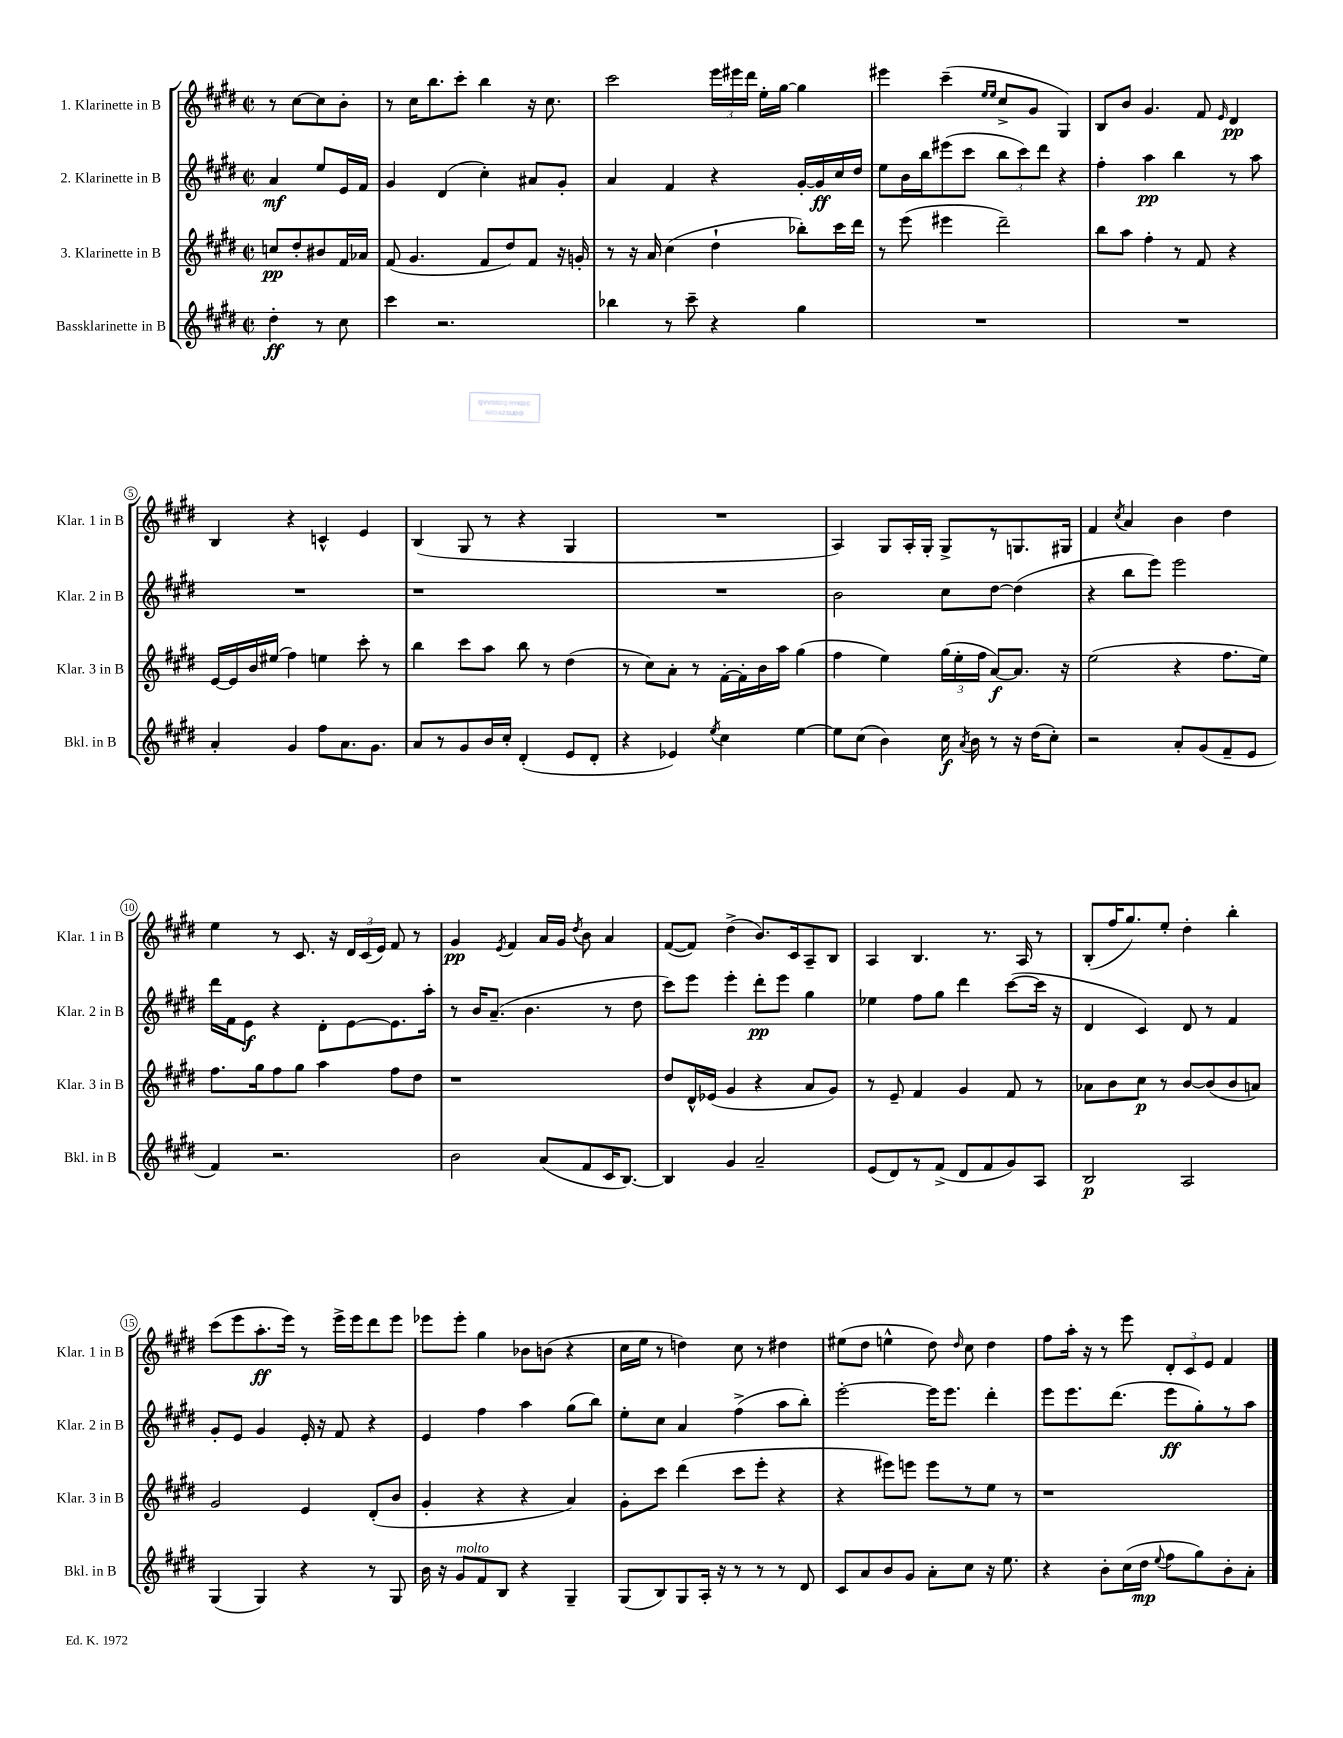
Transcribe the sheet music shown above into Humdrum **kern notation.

**kern	**kern	**kern	**kern
*staff4	*staff3	*staff2	*staff1
*clefG2	*clefG2	*clefG2	*clefG2
*k[f#c#g#d#]	*k[f#c#g#d#]	*k[f#c#g#d#]	*k[f#c#g#d#]
*M2/2	*M2/2	*M2/2	*M2/2
*met(c|)	*met(c|)	*met(c|)	*met(c|)
4dd#'	8cc	4a	8r
.	8dd#'	.	[8cc#
8r	8b#	8ee	8cc#]
8cc#	16f#	16e	8b'
.	16a-	16f#	.
=	=	=	=
4ccc#	(8f#	4g#	8r
.	4.g#	.	16cc#
.	.	.	8.bb
2.r	.	(4d#	.
.	.	.	8ccc#'
.	8f#	4cc#')	4bb
.	8dd#)	.	.
.	8f#	8a#	16r
.	.	.	8.cc#
.	16r	8g#'	.
.	16g'	.	.
=	=	=	=
4bb-	8r	4a	2ccc#
.	16r	.	.
.	16a	.	.
8r	(4cc#	4f#	.
8ccc#~	.	.	.
4r	4dd#`	4r	24eee
.	.	.	24eee#
.	.	.	24ddd#
.	.	.	16ee'
.	.	.	[16gg#
4gg#	8bb-')	[16g#'	4gg#]
.	.	16g#]	.
.	16ccc#	16cc#	.
.	16ddd#	16dd#	.
=	=	=	=
1r	8r	8ee	4eee#
.	(8eee	16b	.
.	.	16bb	.
.	4eee#	(8eee#	(4ccc#~
.	.	8ccc#	.
.	.	.	16qqee
.	.	.	16qqee
.	2ddd#~)	12bb	8cc#^
.	.	12ccc#)	.
.	.	.	8g#
.	.	12ddd#	.
.	.	4r	4G#)
=	=	=	=
1r	8bb	4ff#'	8B
.	8aa	.	8b
.	4ff#'	4aa	4.g#
.	8r	4bb	.
.	8f#	.	8f#
.	.	.	16qqe
.	4r	8r	4d#
.	.	8aa	.
=	=	=	=
4a'	[16e	1r	4B
.	16e]	.	.
.	16b	.	.
.	(16ee#	.	.
4g#	4ff#)	.	4r
8ff#	4ee	.	4c^^
8.a	.	.	.
.	8ccc#'	.	4e
8.g#	.	.	.
.	8r	.	.
=	=	=	=
8a	4bb	1r	(4B
8r	.	.	.
8g#	8ccc#	.	8G#
16b	8aa	.	8r
16cc#'	.	.	.
(4d#'	8bb	.	4r
.	8r	.	.
8e	(4dd#	.	4G#
8d#'	.	.	.
=	=	=	=
4r	8r	1r	1r
.	8cc#)	.	.
4e-)	8a'	.	.
.	8r	.	.
8qee	.	.	.
4cc#	[16f#'	.	.
.	16f#']	.	.
.	16b	.	.
.	16aa	.	.
[4ee	(4gg#	.	.
=	=	=	=
8ee]	4ff#	2b	4A)
(8cc#	.	.	.
4b)	4ee)	.	8G#
.	.	.	16A'
.	.	.	16G#'
16cc#	(24gg#	8cc#	8G#^
.	24ee'	.	.
8qa	.	.	.
16b	.	.	.
.	24ff#	.	.
8r	[8a)	[8dd#	8r
16r	8.a]	(4dd#]	8.G
(16dd#	.	.	.
8cc#')	.	.	.
.	16r	.	16G#
=	=	=	=
2r	(2ee	4r	4f#
.	.	.	8qcc#
.	.	8bb	4a
.	.	8eee)	.
8a'	4r	2eee	4b
(8g#	.	.	.
8f#~	8.ff#	.	4dd#
8e	.	.	.
.	16ee)	.	.
=	=	=	=
4f#)	8.ff#	16ddd#	4ee
.	.	16f#	.
.	.	8e	.
.	16gg#	.	.
2.r	8ff#	4r	8r
.	8gg#	.	8.c#
.	4aa	8d#'	.
.	.	.	16r
.	.	[8e	24d#
.	.	.	(24c#
.	.	.	24e)
.	8ff#	8.e]	8f#
.	8dd#	.	8r
.	.	16aa'	.
=	=	=	=
2b	1r	8r	4g#
.	.	16b	.
.	.	(8.a~	.
.	.	.	8qe
.	.	.	4f#
.	.	4.b	.
(8a	.	.	16a
.	.	.	16g#
.	.	.	8qdd#
8f#	.	.	8b
16c#	.	8r	4a
[8.B)	.	.	.
.	.	8dd#	.
=	=	=	=
4B]	8dd#	8ccc#)	([8f#
.	16d#^^	8eee	8f#])
.	(16e-	.	.
4g#	4g#	4eee'	(4dd#^
2a~	4r	8ddd#'	8.b)
.	.	8eee	.
.	.	.	16c#
.	8a	4gg#	8A~
.	8g#)	.	8B
=	=	=	=
(8e	8r	4ee-	4A
8d#)	8e~	.	.
8r	4f#	8ff#	4.B
(8f#^	.	8gg#	.
8d#	4g#	4ddd#	.
8f#	.	.	8.r
8g#)	8f#	([8ccc#	.
.	.	.	16A
8A	8r	16ccc#]	8r
.	.	16r	.
=	=	=	=
2B	8a-	4d#	(8B'
.	8b	.	16ff#
.	.	.	8.gg#)
.	8cc#	4c#)	.
.	8r	.	8ee'
2A	[8b	8d#	4dd#'
.	(8b]	8r	.
.	8b	4f#	4bb'
.	8a)	.	.
=	=	=	=
(4G#	2g#	8g#'	(8ccc#
.	.	8e	8eee
4G#)	.	4g#	8.aa'
.	.	.	16eee)
4r	4e	16e'	8r
.	.	16r	.
.	.	8f#	16eee^
.	.	.	16eee
8r	(8d#'	4r	8ddd#
8G#	8b	.	8eee
=	=	=	=
16b	4g#'	4e	8eee-
16r	.	.	.
8g#	.	.	8eee-'
8f#	4r	4ff#	4gg#
8B	.	.	.
4r	4r	4aa	8b-
.	.	.	(8b
4G#~	4a)	(8gg#	4r
.	.	8bb)	.
=	=	=	=
(8G#	8g#'	8ee'	16cc#
.	.	.	16ee
8B)	8ccc#	8cc#	8r
8G#	(4ddd#	4a	4dd)
16A'	.	.	.
16r	.	.	.
8r	8ccc#	(4ff#^	8cc#
8r	8eee'	.	8r
8r	4r	8aa	4dd#
8d#	.	8bb')	.
=	=	=	=
8c#	4r	[2eee'	(8ee#
8a	.	.	8dd#
8b	8eee#)	.	4ee^^
8g#	8eee	.	.
8a'	8eee	16eee]	8dd#)
.	.	8.eee	.
.	.	.	16qqdd#
8cc#	8r	.	8cc#
16r	8ee	4ddd#'	4dd#
8.ee	.	.	.
.	8r	.	.
=	=	=	=
4r	1r	8eee	8ff#
.	.	8.eee	16aa'
.	.	.	16r
8b'	.	.	8r
.	.	(8.ddd#	.
(16cc#	.	.	8eee
16dd#	.	.	.
8qqee	.	.	.
8ff#	.	8eee	12d#'
.	.	.	12c#
8gg#)	.	8gg#')	.
.	.	.	12e
8b'	.	8r	4f#
8a'	.	8aa	.
==	==	==	==
*-	*-	*-	*-
